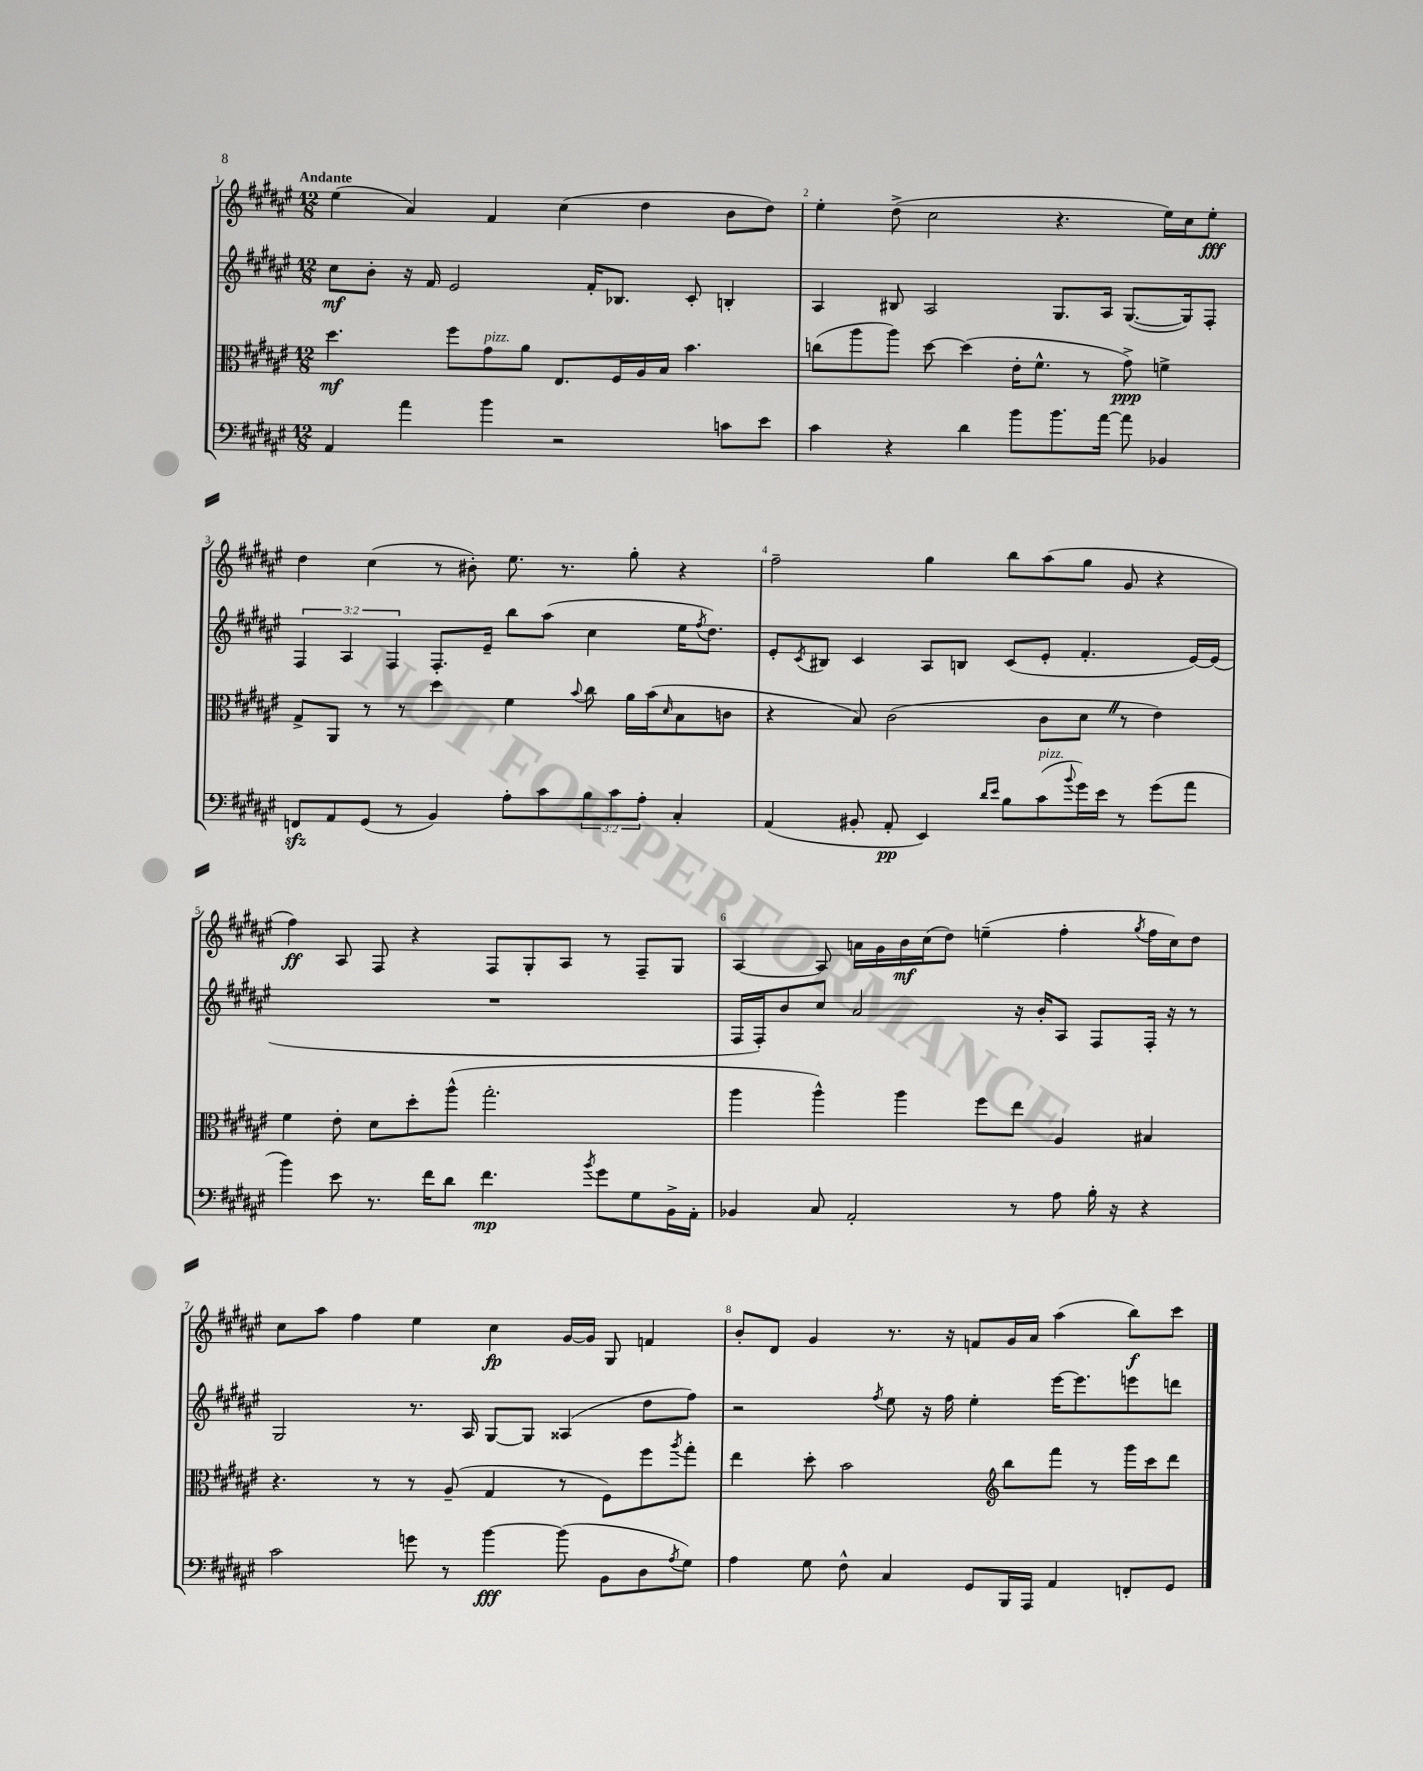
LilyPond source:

<<
\new StaffGroup <<
\new Staff = "s0" {
    \clef treble \key fis \major \numericTimeSignature \time 12/8 \tempo "Andante"
    eis''4( ais'4) fis'4 cis''4( dis''4 b'8 dis''8) |
    eis''4-. dis''8->( cis''2 r4. eis''16) cis''16 eis''8-.\fff |
    dis''4 cis''4( r8 bis'8-.) eis''8. r8. gis''8-. r4 |
    fis''2-- gis''4 b''8 ais''8( gis''8 gis'8 r4 |
    fis''4\ff) ais8 fis8 r4 fis8 gis8-. ais8 r8 fis8-- gis8 |
    ais4~ ais8 a'16 gis'16 b'16\mf cis''16( dis''8) e''4--( fis''4-. \acciaccatura { gis''8 } fis''16 cis''16) dis''8 |
    cis''8 ais''8 fis''4 eis''4 cis''4\fp gis'16~ gis'16 gis8 f'4 |
    b'8-. dis'8 gis'4 r8. r16 f'8 gis'16 ais'16 ais''4( b''8\f) cis'''8 \bar "|." |
}
\new Staff = "s1" {
    \clef treble \key fis \major \numericTimeSignature \time 12/8 \override Staff.TupletNumber.text = #tuplet-number::calc-fraction-text
    cis''8\mf b'8-. r16 fis'16 eis'2 fis'16-. bes8. cis'8-. b4-. |
    ais4 bis8 ais2 gis8. ais16 gis8.~( gis16) fis8-. |
    \tuplet 3/2 { fis4 ais4 fis4 } fis8.-. eis'16-- b''8 ais''8( cis''4 eis''16 \acciaccatura { fis''8 } dis''8.) |
    eis'8-. \acciaccatura { cis'8 } bis8 cis'4 ais8 b8 cis'8( eis'8-. fis'4.-. eis'16~) eis'16( |
    R1. |
    fis16 fis16-.) b'8 cis''8 ais'2 r16 b'16-. ais8 fis8 fis16-. r16 r8 |
    gis2 r8. ais16 gis8~ gis8 aisis4( dis''8 fis''8) |
    r2 \acciaccatura { fis''8 } eis''8 r16 fis''16 eis''4-. eis'''16~ eis'''8. e'''8 d'''8 \bar "|." |
}
\new Staff = "s2" {
    \clef alto \key fis \major \numericTimeSignature \time 12/8
    dis''4.\mf fis''8 gis'8^\markup { \italic "pizz." } ais'8 eis8. fis16 ais16 b16 b'4. |
    c''8( ais''8 ais''8) dis''8~ dis''4( eis'16-. fis'8.-^ r8 gis'8->\ppp) f'4-> |
    gis8-> ais,8 r8 r8 dis''4 fis'4 \appoggiatura { b'8 } cis''8 ais'16 b'16( \grace { dis'16 } b8 c'8 |
    r4 b8) cis'2( cis'8 dis'8 \once \override BreathingSign.text = \markup { \musicglyph "scripts.caesura.straight" } \breathe r8 eis'4) |
    fis'4 eis'8-. dis'8 dis''8-. ais''8-^( gis''2.-. |
    ais''4 ais''4-^) ais''4 fis''8 eis''8 ais4 bis4 |
    r4. r8 r8 ais8--( gis4 r8 fis8) fis''8 \acciaccatura { ais''8 } gis''8-. |
    eis''4 dis''8-. b'2 \clef treble b''8 fis'''8 r8 gis'''16 cis'''16 dis'''8 \bar "|." |
}
\new Staff = "s3" {
    \clef bass \key fis \major \numericTimeSignature \time 12/8 \override Staff.TupletNumber.text = #tuplet-number::calc-fraction-text
    ais,4 ais'4 b'4 r2 c'8 eis'8 |
    cis'4 r4 dis'4 b'8 b'8. ais'16~ ais'8 bes,4 |
    f,8\sfz ais,8 gis,8( r8 b,4) ais8-. cis'8 \tuplet 3/2 { b8 cis'8 ais8-. } cis4-. |
    ais,4( bis,8-. ais,8-.\pp eis,4) \grace { dis'16 eis'16 } b8 cis'8^\markup { \italic "pizz." }( \appoggiatura { b'8 } gis'16) eis'16 r8 gis'8( ais'8 |
    b'4) eis'8 r8. fis'16 dis'8 fis'4.\mp \acciaccatura { b'8 } gis'8 gis8 b,16-> ais,16-. |
    bes,4 cis8 ais,2-. r8 ais8 b16-. r16 r4 |
    cis'2 g'8 r8 b'4~\fff b'8( b,8 dis8 \acciaccatura { ais8 } gis8) |
    ais4 gis8 fis8-^ cis4 gis,8 b,,16 ais,,16 ais,4 f,8-. gis,8 \bar "|." |
}
>>
>>
\layout { \context { \Score \override BarNumber.break-visibility = ##(#f #t #t) barNumberVisibility = #all-bar-numbers-visible } }
